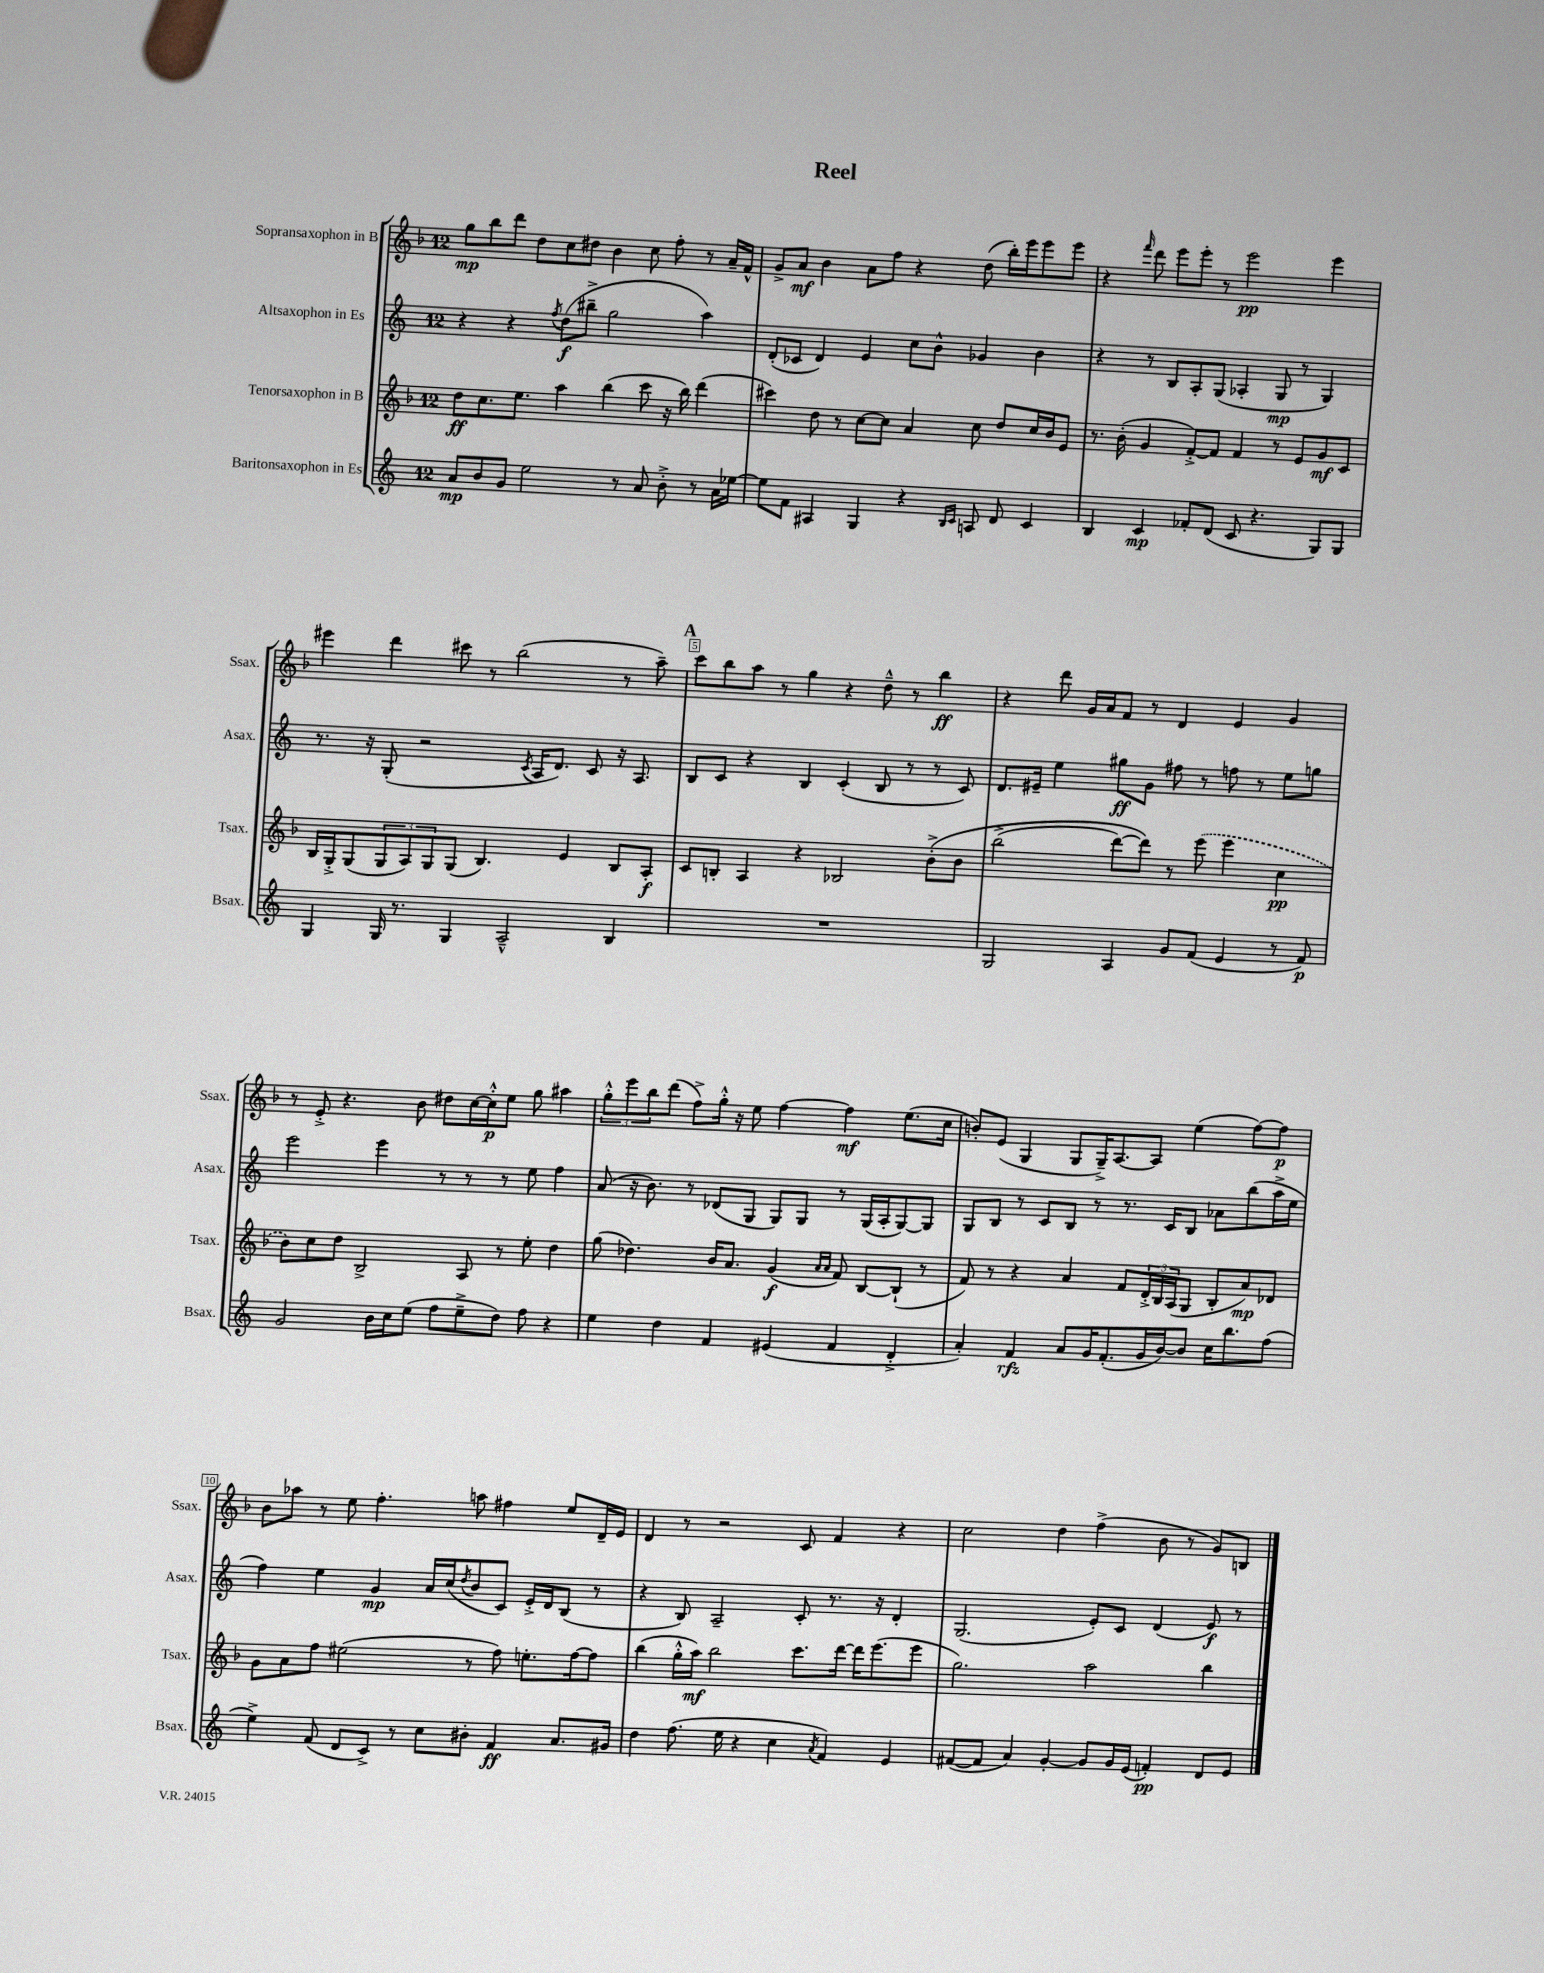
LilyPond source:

\header { title = "Reel" }
<<
\new StaffGroup <<
\new Staff = "s0" \with { instrumentName = "Sopransaxophon in B" shortInstrumentName = "Ssax." } {
    \clef treble \key f \major \once \override Staff.TimeSignature.style = #'single-digit \time 12/8
    g''8\mp bes''8 d'''8 d''8 c''8 dis''8 bes'4 c''8 f''8-. r8 a'16-- f'16-^ |
    g'8-> a'8\mf bes'4 a'8 f''8 r4 d''8( bes''16-.) e'''16 e'''8 e'''8 |
    r4 \grace { f'''16 } d'''8 e'''8 e'''8-. r8 e'''2\pp e'''4 |
    eis'''4 d'''4 cis'''8 r8 bes''2( r8 a''8--) |
    \mark \markup { \bold "A" } c'''8 bes''8 a''8 r8 g''4 r4 d''8---^ r8 bes''4\ff |
    r4 d'''8 g'16 a'16 f'8 r8 d'4 e'4 g'4 |
    r8 e'8-.-> r4. bes'8 dis''8 c''16~ c''16-.-^\p e''8 g''8 ais''4 |
    \tuplet 3/2 { g''8-.-^ e'''8 bes''8 } d'''8( f''8->) g''16-.-^ r16 e''8 f''4~ f''4\mf e''8.( c''16 |
    b'8-.) e'8( g4 g8 g16--->) a8.~ a8 e''4( f''8~) f''8\p |
    bes'8 aes''8 r8 e''8 f''4.-. a''8 fis''4 e''8 d'16-- e'16 |
    d'4 r8 r2 c'8 f'4 r4 |
    c''2 d''4 f''4->( bes'8 r8 g'8) b8 \bar "|." |
}
\new Staff = "s1" \with { instrumentName = "Altsaxophon in Es" shortInstrumentName = "Asax." } {
    \clef treble \key c \major \once \override Staff.TimeSignature.style = #'single-digit \time 12/8
    r4 r4 \acciaccatura { f''8 } d''8\f( bis''8---> g''2 a''4) |
    d'8-.( ces'8 d'4) e'4 c''8 b'8-^ ges'4 b'4 |
    r4 r8 b8 a8-. g8( aes4-. g8\mp r8 g4) |
    r8. r16 g8-.( r2 \acciaccatura { c'8 } a16 d'8.) c'8 r16 a8. |
    \mark \markup { \bold "A" } b8 c'8 r4 b4 c'4-.( b8 r8 r8 c'8) |
    d'8. eis'16-- e''4 gis''8\ff g'8 fis''8 r8 f''8 r8 e''8 g''8 |
    e'''2 e'''4 r8 r8 r8 e''8 f''4 |
    a'8( r16 b'8.) r8 des'8( g8 g8) g8 r8 g16( a16-. g8~) g8 |
    g8 b8 r8 c'8 b8 r8 r8. c'16 b8 aes'8 b''8( a''16-> e''16 |
    f''4) e''4 g'4\mp a'16 c''16( \acciaccatura { d''8 } b'8 c'8) e'16-.-> d'16 b8( r8 |
    r4 b8) a2-- c'8-. r8. r16 d'4-. |
    g2.( e'8-.) c'8 d'4( e'8\f) r8 \bar "|." |
}
\new Staff = "s2" \with { instrumentName = "Tenorsaxophon in B" shortInstrumentName = "Tsax." } {
    \clef treble \key f \major \once \override Staff.TimeSignature.style = #'single-digit \time 12/8
    d''8\ff c''8. e''8. a''4 bes''4( c'''8 r16 bes''16) d'''4( |
    cis'''4) d''8 r8 c''8~ c''8 a'4 c''8 d''8 c''16 bes'16 e'8 |
    r8. bes'16-.( g'4 f'8~-.->) f'8 f'4 r8 e'8 g'8\mf c'8 |
    bes16 g16-.-> g8( \tuplet 3/2 { g8 a8) g8 } g8( bes4.) e'4 bes8 a8-.\f |
    \mark \markup { \bold "A" } c'8 b8-. a4 r4 bes2 bes'8-.->\( bes'8 |
    bes''2->( d'''8~) d'''8\) r8 \once \slurDashed e'''8( e'''4 c''4\pp |
    bes'8) c''8 d''8 bes2-> a8 r8 e''8-. d''4 |
    g''8( des''4.) bes'16 a'8. g'4\f( \grace { a'16 a'16 } f'8) bes8~ bes8-!( r8 |
    f'8) r8 r4 a'4 f'8 \tuplet 3/2 { d'16-.-> bes16 a16( } g8 bes8-. a'8\mp) des'8 |
    g'8 a'8 f''8 eis''2( r8 f''8) e''8.-. f''16~ f''8 |
    bes''4( g''16-.-^ a''16\mf) bes''2 c'''8. d'''16~ d'''16 e'''8.( e'''8 |
    g''2.) a''2 bes''4 \bar "|." |
}
\new Staff = "s3" \with { instrumentName = "Baritonsaxophon in Es" shortInstrumentName = "Bsax." } {
    \clef treble \key c \major \once \override Staff.TimeSignature.style = #'single-digit \time 12/8
    a'8\mp b'8 g'8 e''2 r8 a'8 b'8-.-> r8 a'16 ees''16~ |
    ees''8 f'8 ais4 g4 r4 \grace { b16 c'16 } a8 d'8 c'4 |
    b4 c'4\mp fes'8-. d'8( c'8 r4. g8) g8 |
    g4 g16 r8. g4 a2---^ b4 |
    \mark \markup { \bold "A" } R1. |
    g2 a4 g'8 f'8( e'4 r8 f'8\p) |
    g'2 b'16 c''16 e''8( f''8 e''8---> d''8) f''8 r4 |
    e''4 d''4 f'4 eis'4( f'4 d'4-.-> |
    a'4-.) f'4\rfz a'8 g'16 f'8.-.( g'16 b'16~) b'8 c''16 b''8. f''8( |
    e''4->) f'8( d'8 c'8->) r8 c''8 bis'8-. f'4\ff a'8. gis'16 |
    d''4 f''8.( e''16 r4 c''4 \acciaccatura { a'8 } f'4) e'4 |
    fis'8~( fis'8 a'4) g'4~-. g'8 g'16 e'16( f'4-.\pp) d'8 e'8 \bar "|." |
}
>>
>>
\layout { \context { \Score \override BarNumber.break-visibility = ##(#f #t #t) barNumberVisibility = #(every-nth-bar-number-visible 5) \override BarNumber.stencil = #(make-stencil-boxer 0.1 0.3 ly:text-interface::print) } }
